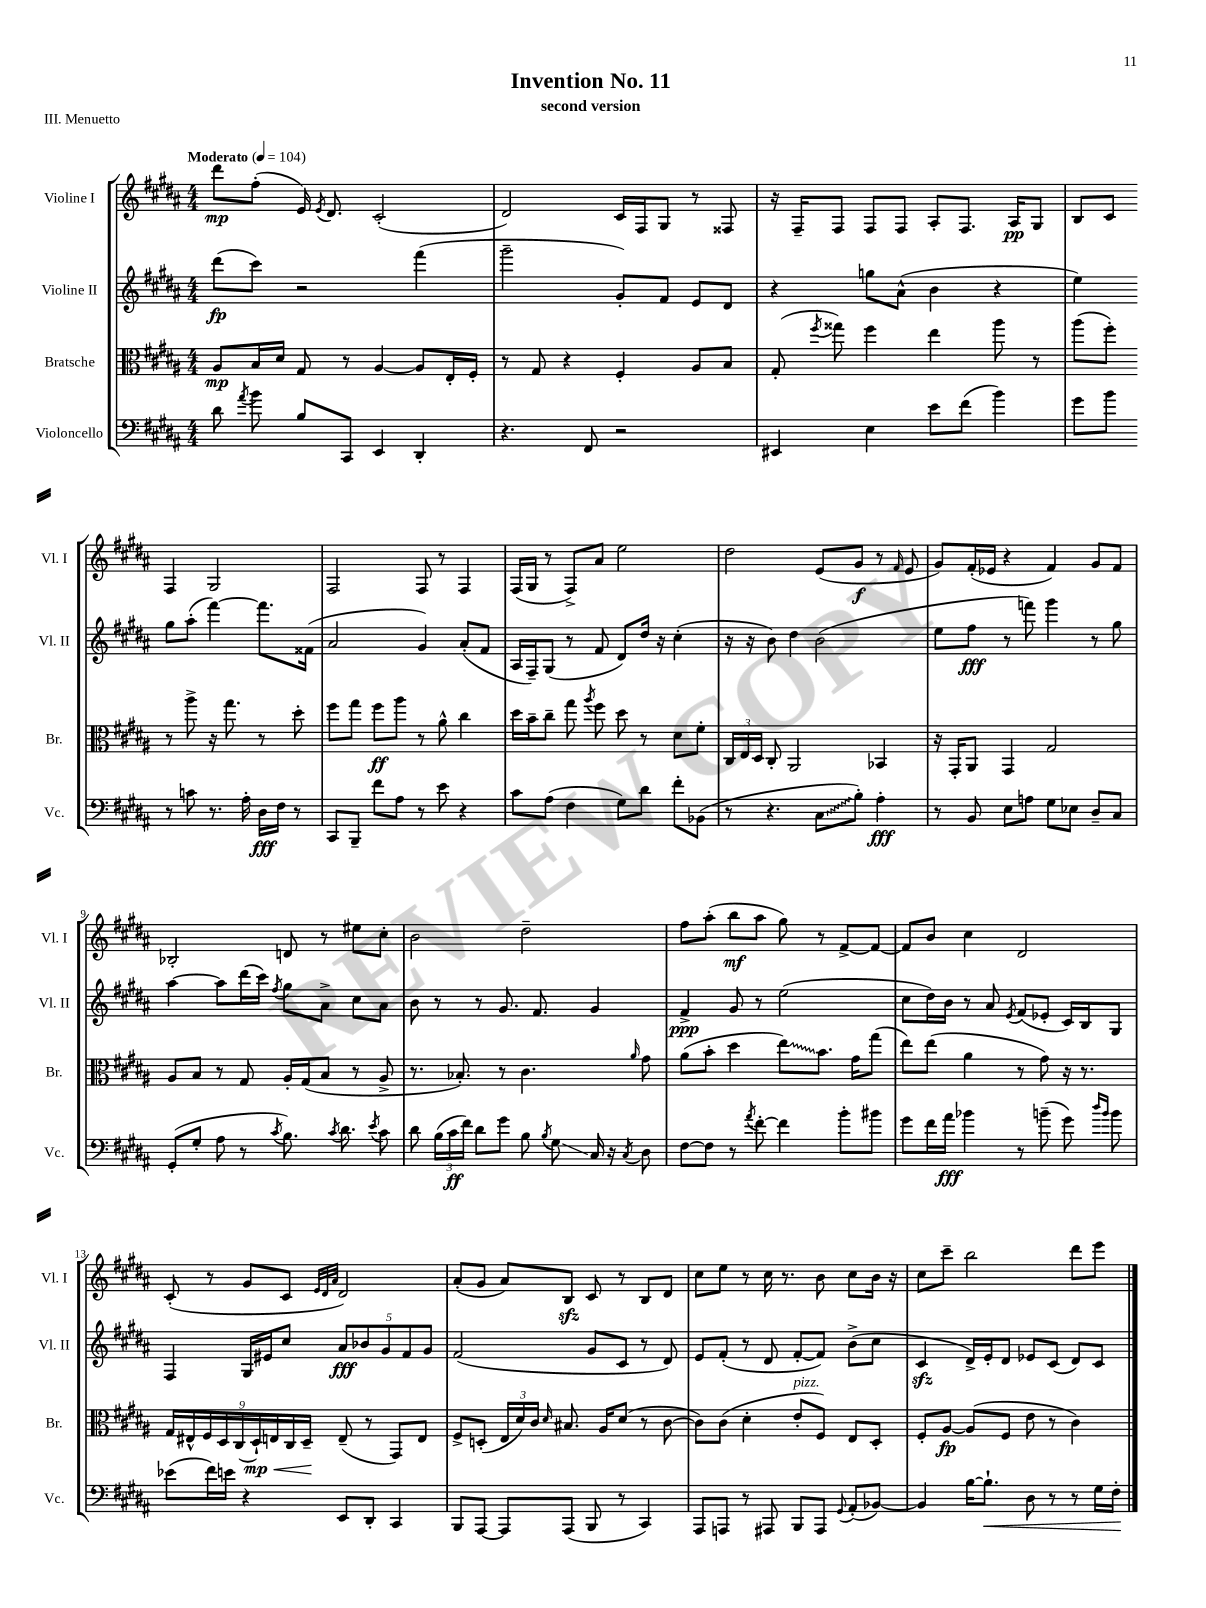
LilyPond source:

\header { title = "Invention No. 11" subtitle = "second version" piece = "III. Menuetto" }
<<
\new StaffGroup <<
\new Staff = "s0" \with { instrumentName = "Violine I" shortInstrumentName = "Vl. I" } {
    \clef treble \key b \major \numericTimeSignature \time 4/4 \tempo "Moderato" 4 = 104
    \autoBeamOff dis'''8[\mp fis''8]-.( e'16) \acciaccatura { e'8 } dis'8. cis'2-.( |
    dis'2) cis'16[ fis16 gis8] r8 fisis8 |
    r16 fis16[-- fis8] fis8[ fis8] ais8[-. fis8.] ais16[\pp gis8] |
    b8[ cis'8] fis4 gis2 |
    fis2 fis8 r8 fis4 |
    fis16[( gis16] r8 fis8[->) ais'8] e''2 |
    dis''2 e'8[( gis'8]\f r8 \grace { fis'16 } e'8 |
    gis'8[) fis'16-.( ees'16] r4 fis'4) gis'8[ fis'8] |
    bes2-. d'8 r8 eis''8[ cis''8]-. |
    b'2 dis''2-- |
    fis''8[ ais''8]-.( b''8[\mf ais''8] gis''8) r8 fis'8[~-> fis'8]~ |
    fis'8[ b'8] cis''4 dis'2 |
    cis'8-.( r8 gis'8[ cis'8] \grace { e'32[ dis'32 ais'32] } dis'2) |
    ais'8[-.( gis'8] ais'8[) b8]\sfz cis'8 r8 b8[ dis'8] |
    cis''8[ e''8] r8 cis''16 r8. b'8 cis''8[ b'16] r16 |
    cis''8[ cis'''8]-- b''2 dis'''8[ e'''8] \bar "|." |
}
\new Staff = "s1" \with { instrumentName = "Violine II" shortInstrumentName = "Vl. II" } {
    \clef treble \key b \major \numericTimeSignature \time 4/4
    \autoBeamOff dis'''8[\fp( cis'''8]) r2 fis'''4( |
    gis'''2-- gis'8[-.) fis'8] e'8[ dis'8] |
    r4 g''8[ ais'8]-^( b'4 r4 |
    e''4) gis''8[ ais''8]-.( fis'''4~) fis'''8.[ fisis'16]( |
    ais'2 gis'4) ais'8[-.( fis'8] |
    ais16[ fis16--) gis8]( r8 fis'8 dis'8[) dis''16] r16 cis''4-.( |
    r16 r16 b'8) dis''4 b'2( |
    e''8[ fis''8]\fff r8 f'''8) gis'''4 r8 gis''8 |
    ais''4~ ais''8[ dis'''16( cis'''16]) \acciaccatura { fis''8 } gis''8[ ais'8]-> cis''8[ ais'8] |
    b'8 r8 r8 gis'8. fis'8. gis'4 |
    fis'4->\ppp gis'8 r8 e''2( |
    cis''8[ dis''16) b'16] r8 ais'8 \acciaccatura { e'8 } fis'8[( ees'8]-. cis'16[) b16 gis8] |
    fis4 gis16[ eis'16 cis''8] \tuplet 5/4 { ais'8[\fff bes'8 gis'8 fis'8 gis'8] } |
    fis'2( gis'8[ cis'8] r8 dis'8) |
    e'8[ fis'8]-.( r8 dis'8 fis'8[~-. fis'8]) b'8[->( cis''8] |
    cis'4\sfz dis'16[->) e'16-. dis'8] ees'8[ cis'8]( dis'8[) cis'8] \bar "|." |
}
\new Staff = "s2" \with { instrumentName = "Bratsche" shortInstrumentName = "Br." } {
    \clef alto \key b \major \numericTimeSignature \time 4/4
    \autoBeamOff ais8[\mp b16 dis'16] gis8 r8 ais4~ ais8[ e16-. fis16]-. |
    r8 gis8 r4 fis4-. ais8[ b8] |
    gis8-.( \acciaccatura { fis''8 } gisis''8) fis''4 e''4 ais''8 r8 |
    ais''8[( fis''8]-.) r8 ais''8-> r16 gis''8. r8 dis''8-. |
    fis''8[ gis''8] fis''8[\ff ais''8] r8 ais'8-^ cis''4 |
    dis''16[ b'16-- cis''8]-- gis''8 \acciaccatura { ais''8 } fis''8 dis''8 r8 dis'8[ fis'8]-. |
    \tuplet 3/2 { cis16[ e16 dis16] } cis8-. ais,2 bes,4 |
    r16 gis,16[-. ais,8] gis,4 gis2 |
    ais8[ b8] r8 gis8 ais16[-. gis16( b8] r8 ais8-> |
    r8. bes8.-.) r8 cis'4. \grace { ais'16 } gis'8 |
    ais'8[( b'8]-. dis''4 \once \override Glissando.style = #'zigzag e''8[\glissando) b'8.] gis'16[ gis''8]( |
    e''8[) e''8]( ais'4 r8 gis'8) r16 r8. |
    \tuplet 9/8 { gis16[ eis16-^ fis16 dis16 cis16( dis16-!\mp\<) e16 cis16 dis16]--\! } e8--( r8 gis,8[) e8] |
    fis8[-> d8]-.( \tuplet 3/2 { e16[ dis'16) cis'16] } \grace { dis'16 } bis8. ais16[ dis'8]( r8 cis'8~ |
    cis'8[) cis'8]( dis'4-. e'8[-.^\markup { \italic "pizz." } fis8]) e8[ dis8]-. |
    fis8[-. ais8]~\fp ais8[( fis8] e'8 r8 cis'4) \bar "|." |
}
\new Staff = "s3" \with { instrumentName = "Violoncello" shortInstrumentName = "Vc." } {
    \clef bass \key b \major \numericTimeSignature \time 4/4
    \autoBeamOff dis'8 \acciaccatura { ais'8 } b'8 b8[ cis,8] e,4 dis,4-. |
    r4. fis,8 r2 |
    eis,4 e4 e'8[ fis'8]( b'4) |
    gis'8[ b'8] r8 c'8 r8. ais16-. dis16[\fff fis16] r8 |
    cis,8[ b,,8]-- fis'8[ ais8] r8 e'8 r4 |
    cis'8[ ais8]( fis4 gis8[) dis'8] fis'8[-. bes,8]( |
    r8 r4. \once \override Glissando.style = #'zigzag cis8[\glissando b8]-.) ais4-.\fff |
    r8 b,8 e8[ a8] gis8[ ees8] dis8[-- cis8] |
    gis,8[-.( gis8]-. ais8 r8 \acciaccatura { cis'8 } b8.) \acciaccatura { cis'8 } dis'8. \acciaccatura { e'8 } cis'8 |
    dis'8 \tuplet 3/2 { b16[( cis'16\ff fis'16]) } dis'8[ gis'8] b8 \acciaccatura { b8 } gis8\glissando cis16 r16 \acciaccatura { cis8 } dis8 |
    fis8[~ fis8] r8 \acciaccatura { ais'8 } fis'8~-. fis'4 b'8[-. bis'8] |
    gis'8[ fis'16 ais'16]\fff bes'4 r8 b'8--( gis'8) \grace { dis''16[ b'16] } b'8 |
    ees'8[( fis'16) e'16] r4 e,8[ dis,8]-. cis,4 |
    b,,8[ ais,,8]~ ais,,8[ ais,,8]( b,,8 r8 cis,4) |
    ais,,8[ a,,8] r8 ais,,8 b,,8[ ais,,8] \appoggiatura { gis,8 } ais,8[-.( bes,8]~) |
    bes,4 b16[~ b8.]-!\< dis8 r8 r8 gis16[ fis16]-.\! \bar "|." |
}
>>
>>
